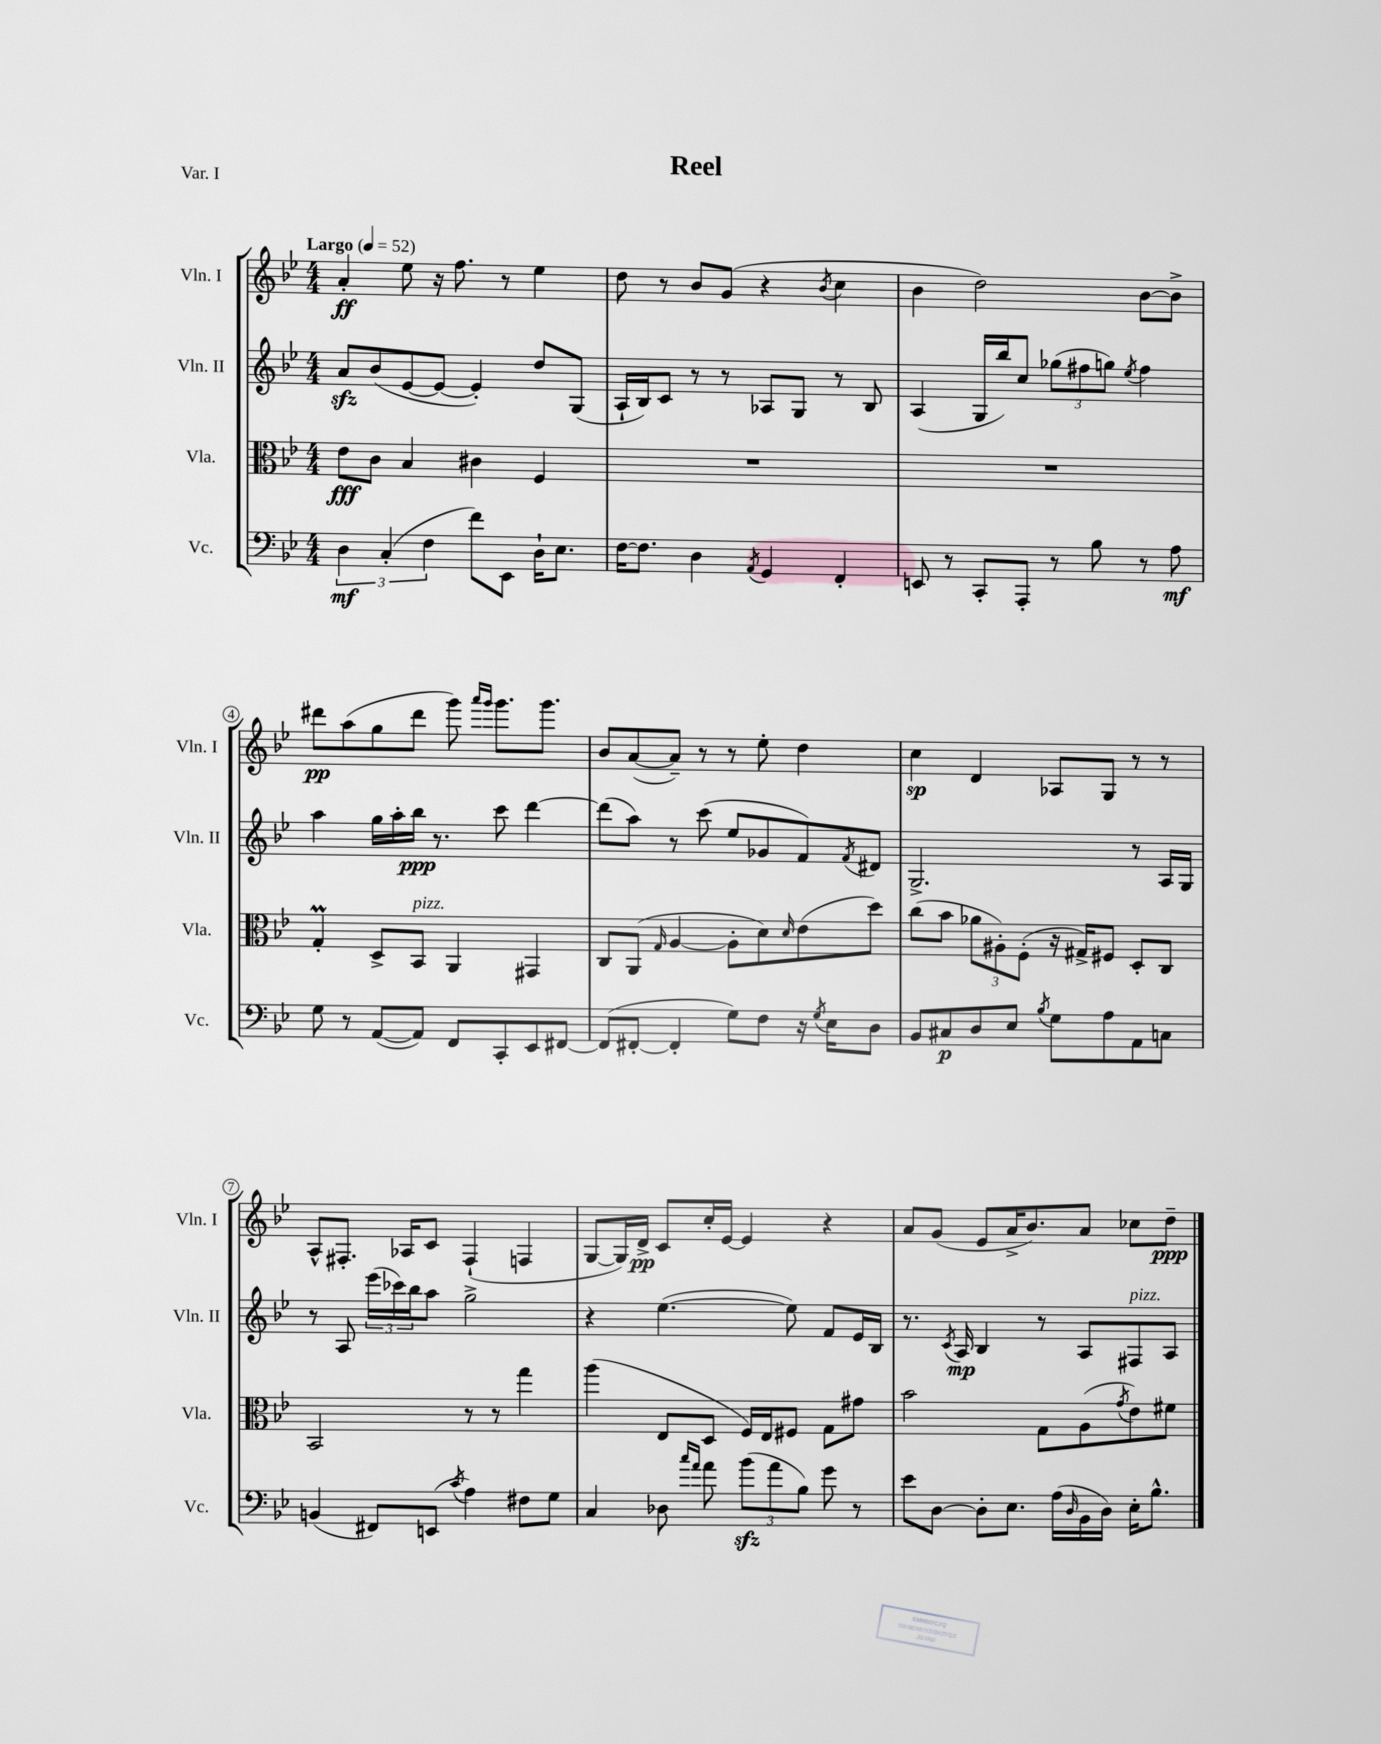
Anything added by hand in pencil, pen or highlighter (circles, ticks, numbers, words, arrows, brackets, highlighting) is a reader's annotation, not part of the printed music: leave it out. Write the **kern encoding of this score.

**kern	**kern	**kern	**kern
*staff4	*staff3	*staff2	*staff1
*clefF4	*clefC3	*clefG2	*clefG2
*k[b-e-]	*k[b-e-]	*k[b-e-]	*k[b-e-]
*M4/4	*M4/4	*M4/4	*M4/4
*MM52	*MM52	*MM52	*MM52
6D	8e-	8a	4a'
.	8c	(8b-	.
(6C'	.	.	.
.	4B-	[8e-	8ee-
6F	.	.	.
.	.	8e-_	16r
.	.	.	8.ff
8f)	4c#	4e-'])	.
8EE-	.	.	8r
16D`	4F	8dd	4ee-
8.E-	.	.	.
.	.	(8G	.
=	=	=	=
[16F	1r	16A`	8dd
8.F]	.	16B-)	.
.	.	8c	8r
4D	.	8r	8b-
.	.	8r	(8g
8qAA	.	.	.
4GG	.	8A-	4r
.	.	8G	.
.	.	.	8qb-
4FF'	.	8r	4cc
.	.	8B-	.
=	=	=	=
8EE	1r	(4A	4b-
8r	.	.	.
8CC'	.	16G	2dd)
.	.	16bb-)	.
8AAA'	.	8cc	.
8r	.	(12gg-	.
.	.	12ff#	.
8B-	.	.	.
.	.	12gg)	.
.	.	8qee-	.
8r	.	4ff#	[8b-
8A	.	.	8b-^]
=	=	=	=
8G	4G'	4aa	8ddd#
8r	.	.	(8aa
([8AA	8D^	16gg	8gg
.	.	16aa'	.
8AA])	8BB-	16bb-	8ddd#
.	.	8.r	.
8FF	4AA	.	8ggg)
.	.	.	16qqaaa
.	.	.	16qqggg
8CC'	.	8ccc	8.ggg
8EE-	4GG#	[4ddd	.
.	.	.	8.ggg
[8FF#	.	.	.
=	=	=	=
(8FF#]	8C	(8ddd]	8b-
[8FF#'	(8AA	8aa)	([8a
.	16qqG	.	.
4FF#']	[4A	8r	8a~])
.	.	(8ccc	8r
8G)	8A']	8ee-	8r
8F	8d)	8g-	8ee-'
.	16qqd	.	.
16r	(8e-	8f)	4dd
8qG	.	.	.
16E-	.	.	.
.	.	8qf	.
8D	8dd)	8d#	.
=	=	=	=
8BB-	(8cc	2.G^	4cc
8C#	8b-	.	.
8D	12a-	.	4d
.	12A#')	.	.
8E-	.	.	.
.	(12F'	.	.
8qB-	.	.	.
8G	16r	.	8A-
.	16G#^)	.	.
8A	8F#	.	8G
8AA	8D'	8r	8r
8C	8C	16A	8r
.	.	16G	.
=	=	=	=
(4BB	2BB-	8r	8A^^
.	.	8A	8.F#'
8FF#)	.	(24eee-	.
.	.	24ccc-)	.
.	.	.	16A-
.	.	24bb-	.
(8EE	.	8aa	8c
8qc	.	.	.
4A)	8r	2gg^	(4F#`
.	8r	.	.
8F#	4gg	.	4F
8G	.	.	.
=	=	=	=
4C	(4aa	4r	[8G
.	.	.	16G])
.	.	.	16d^
8D-	8E-	([4.ee-	8c
16qqcc	.	.	.
16qqa	.	.	.
8a	8D	.	16cc'
.	.	.	[16e-
(12b-	16F)	.	4e-]
.	16E-	.	.
12a	.	.	.
.	8F#	8ee-])	.
12B-)	.	.	.
8g	8G	8f	4r
8r	8g#	16e-	.
.	.	16B-	.
=	=	=	=
8e-	2b-	8.r	8a
[8D	.	.	(8g
.	.	8qc	.
.	.	16A	.
8D']	.	4B-	8e-
8.E-	.	.	16a^
.	.	.	8.b-)
.	8G	8r	.
(16A	.	.	.
16qqD	.	.	.
16BB-	(8A	8A	8a
16D)	.	.	.
.	8qg	.	.
16E-'	8e-)	8F#	8cc-
8.B-^^	.	.	.
.	8f#	8A	8dd~
==	==	==	==
*-	*-	*-	*-
